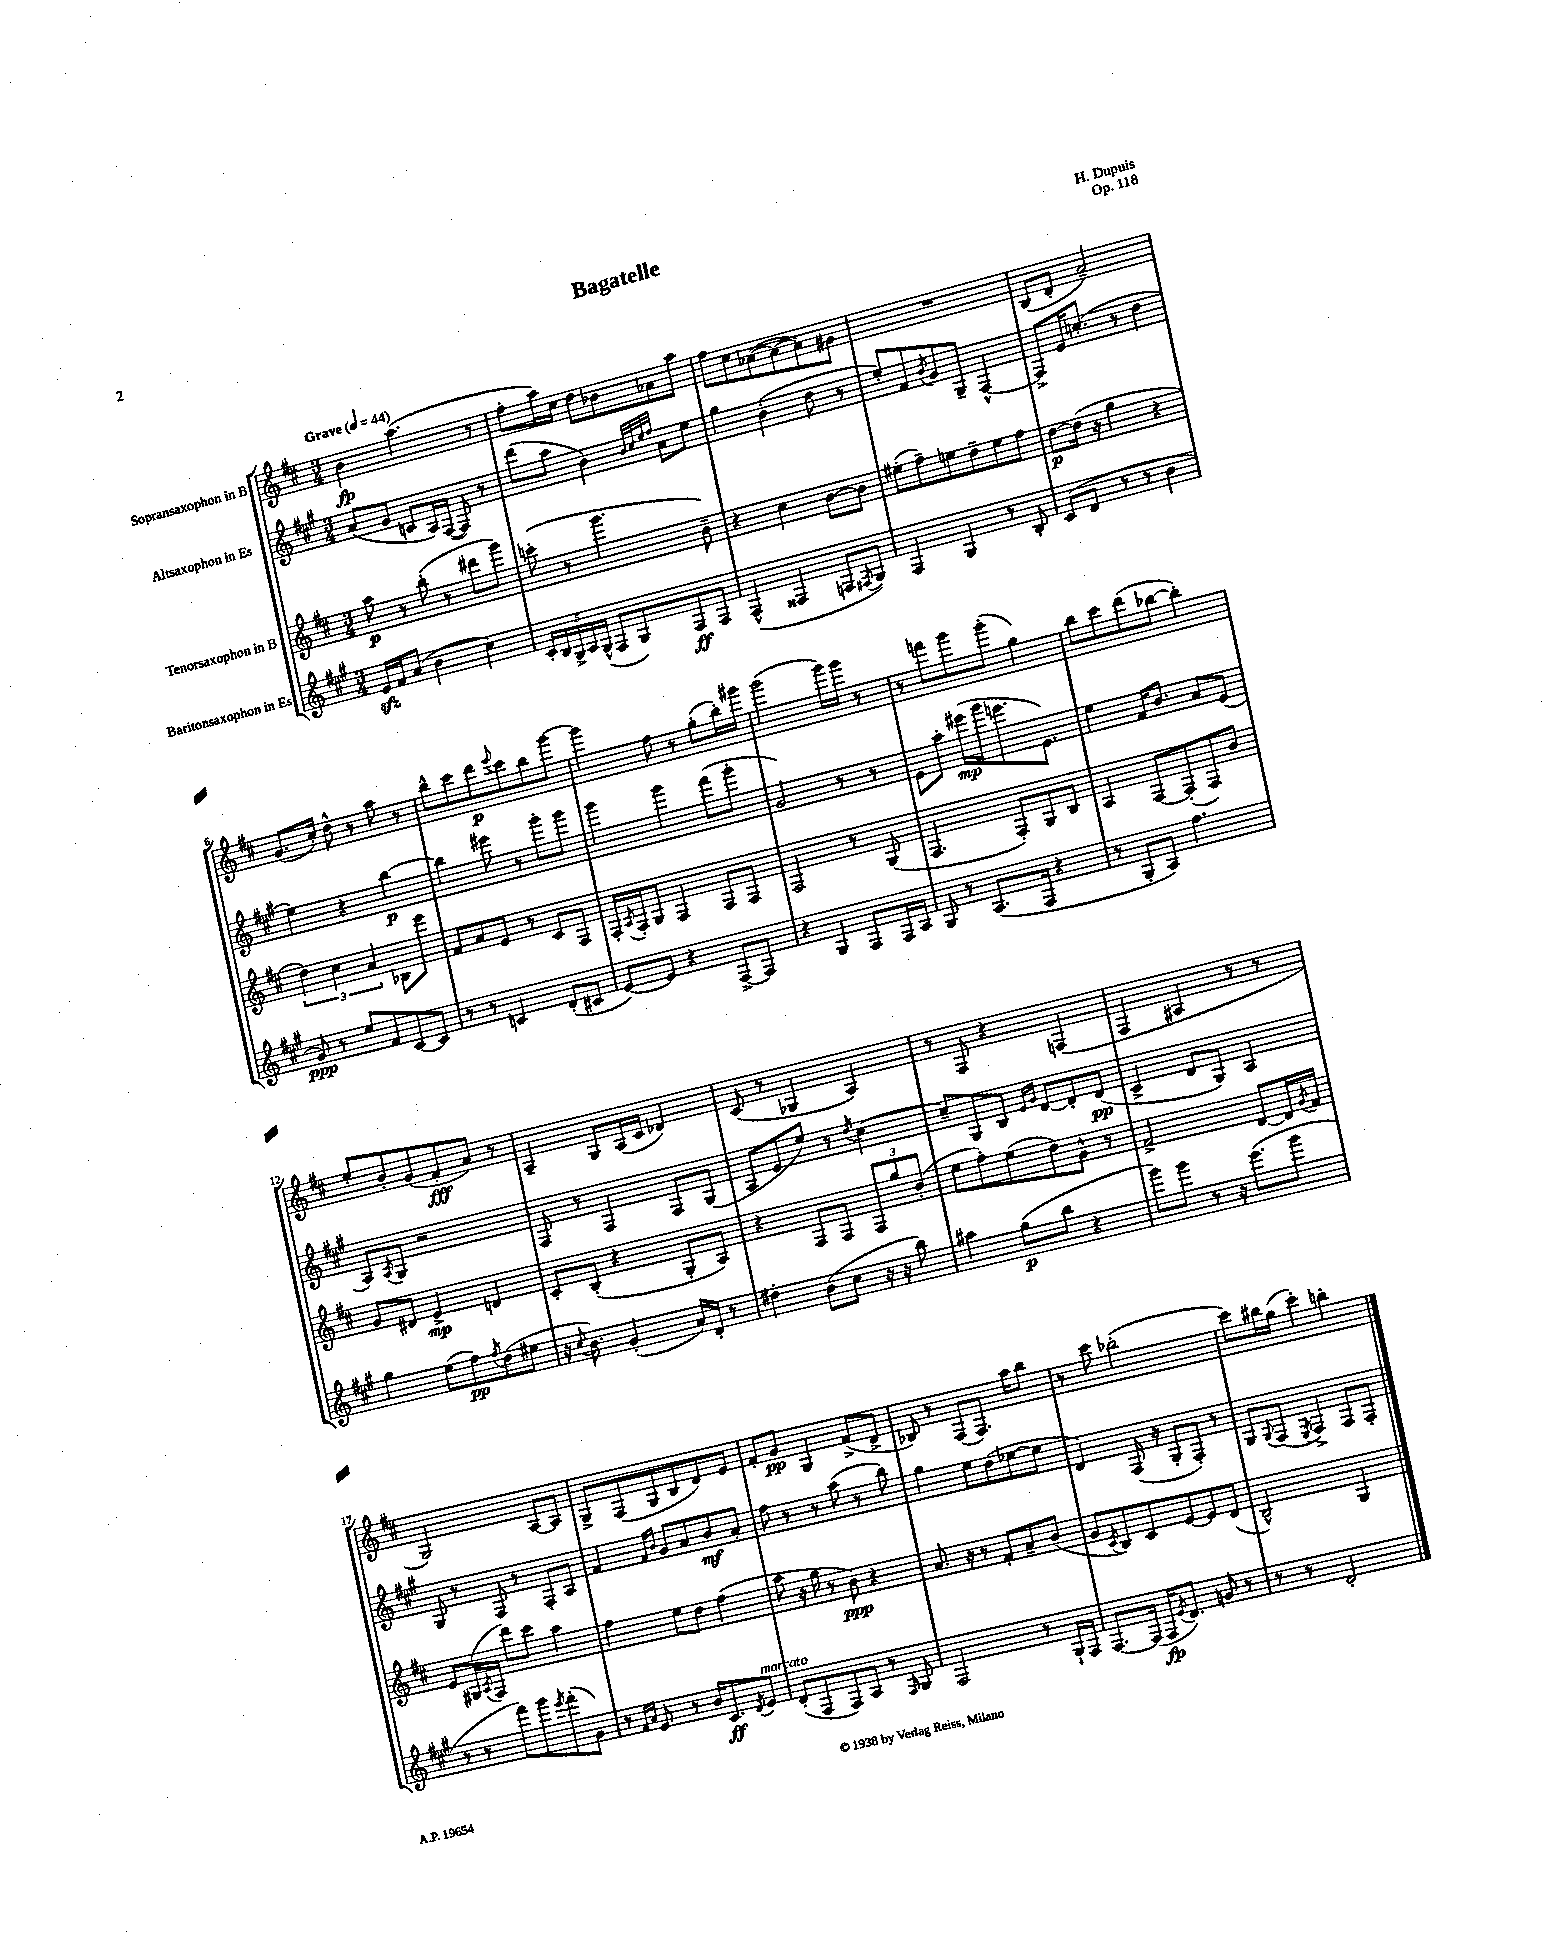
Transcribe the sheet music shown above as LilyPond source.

\header { title = "Bagatelle" composer = "H. Dupuis" opus = "Op. 118" }
<<
\new StaffGroup <<
\new Staff = "s0" \with { instrumentName = "Sopransaxophon in B" } {
    \clef treble \key d \major \numericTimeSignature \time 3/4 \tempo "Grave" 4 = 44
    b'4\fp a''4.( r8 |
    fis''8-. a''16) cis''16 d''8 bes'8 aes'8 a''8 |
    fis''8 cis''8 aes'8~( aes'8~ aes'8) gis'8 |
    R2. |
    b8( d'8-. a'2--) |
    g'8.( cis''16-.) d''8-^ r8 a''8 r8 |
    b''8-^ cis'''8 d'''8\p \appoggiatura { e'''8 } cis'''8 b''8 g'''8~ |
    g'''4 fis''8 r8 g''8-.( b''16-.) gis'''16 |
    g'''2( g'''16) g'''16 r8 |
    r8 f'''8 g'''8 g'''8-.( g''4) |
    b''8 cis'''8 d'''8( bes''8~ bes''4-.) |
    e''8-. b'8-. g'8( fis'8-.\fff a'8) r8 |
    a4-- g8 a16( cis'16 des'4) |
    cis'8( r8 ges4 a4) |
    r8 fis8 r4 f4( |
    fis4 ais4 r8 r8 |
    g2) a8~ a8 |
    g8-> fis8( g8 b8 d'8) e'8 |
    fis'8-. g'8\pp g4 fis'8->( d'8-> |
    bes8) r8 fis8( fis8.) a''16 b''8 |
    r8 cis'''8 bes''2-.( |
    cis'''8) bis''16 g''16( cis'''4-.) b''4-. \bar "|." |
}
\new Staff = "s1" \with { instrumentName = "Altsaxophon in Es" } {
    \clef treble \key a \major \numericTimeSignature \time 3/4
    a'8( gis'8 c'8 a16) fis16~( fis8) r8 |
    d'''8( a''8 b'4) \grace { b'32 cis''32 e''32 fis''32 } a'8 e''8 |
    gis''4 b'4-.( d''8 r8 |
    e''8-.) fis'8 \acciaccatura { b'8 } gis'8 gis8-- fis4~-^ |
    fis8-> e'16 c''8.-.( r8 d''4 |
    e''4) r4 b''4~\p |
    b''4 eis'''8 r8 gis'''8-. gis'''8 |
    gis'''4 gis'''4 fis'''8( gis'''8-. |
    gis'2) r8 r8 |
    e'8 a''8-. eis'''16\mp( gis'''16 e'''8. e'8.) |
    e''4 fis'16 b'8. a'8 e'8( |
    a8) \acciaccatura { a8 } gis8 r2 |
    fis8 r8 fis4 fis8 gis8( |
    a8 e'8 e''8) r8 \acciaccatura { d''8 } cis''4~ |
    cis''8-- gis8 b8 \grace { e'16 gis'16 } d'8~ d'8-. d'8\pp( |
    cis'4-> d'8 gis8) a4 |
    gis8 r8 fis8 r8 fis8-. a8 |
    fis'4 \grace { fis'16 b'16 } gis'8 a'8 b'8\mf a'8-. |
    fis''8 r8 r8 a''8( r8 b''8) |
    gis''4 e''8 d''8( ees''8~ ees''8 |
    d'4) fis16( r16 gis8-. fis8-.) r8 |
    gis8 \appoggiatura { gis8 } fis8( \acciaccatura { e8 } fis4->) fis8 fis8-. \bar "|." |
}
\new Staff = "s2" \with { instrumentName = "Tenorsaxophon in B" } {
    \clef treble \key d \major \numericTimeSignature \time 3/4
    a''8\p r8 b''8-.( r8 dis'''8 g'''8) |
    c'''8-.( r8 g'''4. b'8--) |
    r4 cis''4 b'8~ b'8 |
    eis''8-.( fis''8--) e''8 d''8-- e''8 fis''8 |
    d''8~\p d''16( r16 g''4 r4 |
    \tuplet 3/2 { d''4) cis''4 a'4 } bes8 e'''8 |
    fis'8 a'8 e'8 r8 cis'8 fis8 |
    fis16-. \acciaccatura { a8 } fis16-. g8 fis4 fis8 fis8 |
    fis2 r8 g8( |
    fis4. fis8-.) g8 b8 |
    a4 fis8~ fis8-.( fis8) b'8 |
    g'8 dis'8 e'4->\mp d'4 |
    cis'8-. b8-.( r4 g8-. a8) |
    r4 fis8 fis8 \tuplet 3/2 { fis8 g''8 b'8-.( } |
    e''8 fis''8-.) e''8( d''8) g'8-^ r8 |
    fis'2-> d'8~ d'16 \acciaccatura { g'8 } fis'16 |
    e'8 gis16( \acciaccatura { a8 } fis16 d'''8) cis'''8 a''4 |
    fis''4 e''8 d''8 fis''4( |
    a''8 r16 g''16 r8 b'8\ppp) r4 |
    a'8. r16 r8 fis'8-. a'8-- b'8( |
    g'8 \acciaccatura { cis'8 } b8) cis'8 e'8~ e'8 d'8( |
    b2-^) g4 \bar "|." |
}
\new Staff = "s3" \with { instrumentName = "Baritonsaxophon in Es" } {
    \clef treble \key a \major \numericTimeSignature \time 3/4
    e'16\sfz fis'16 a'8( b'4 cis''4) |
    \tuplet 5/4 { cis'16-. b16 gis16-> a16 gis16-^( } fis8 gis8) fis8\ff fis8 |
    fis4-^( fisis4 f8 \acciaccatura { fis8 } gis8) |
    fis4 gis4 r8 b8-. |
    cis'8( d'8 r8 r8 b'4 |
    gis'8\ppp) r8 e''8 fis'8 cis'8~ cis'8 |
    r8 r8 c'4 d'8-.( cis'8 |
    e'8~) e'8 r4 fis8~-> fis8 |
    r4 gis4 fis8 fis16 a16 |
    gis8 r8 a8.( fis16 r4 |
    r8 gis8-. a8) fis''4. |
    gis''4 e''8( fis''8\pp) \acciaccatura { fis''8 } d''8( eis''8 |
    r16 \appoggiatura { cis''8 } b'8.) gis'4-.( a'16) d'16-. r8 |
    dis''4-. b'8( cis''8 r16 r16 b''8) |
    ais''4 gis''8\p( b''8 r4 |
    gis'''8) gis'''8 r8 r16 e'''8.( gis'''8 |
    r8 r8 fis'''8) gis'''8 \acciaccatura { e'''8 } fis'''8-.( gis'8) |
    r8 \grace { fis'16 a'16 } e'8 r8 b'16 cis'8.\ff \acciaccatura { d'8 } e'8^\markup { \italic "marcato" } |
    d'8-.( fis8 fis8) a8 r8 \grace { fis16 } gis8 |
    fis2 r8 gis16-! fis16 |
    fis8.~ fis16( fis16\fp \acciaccatura { e'8 } d'8.) g'8 r8 |
    r8 r8 d'2-. \bar "|." |
}
>>
>>
